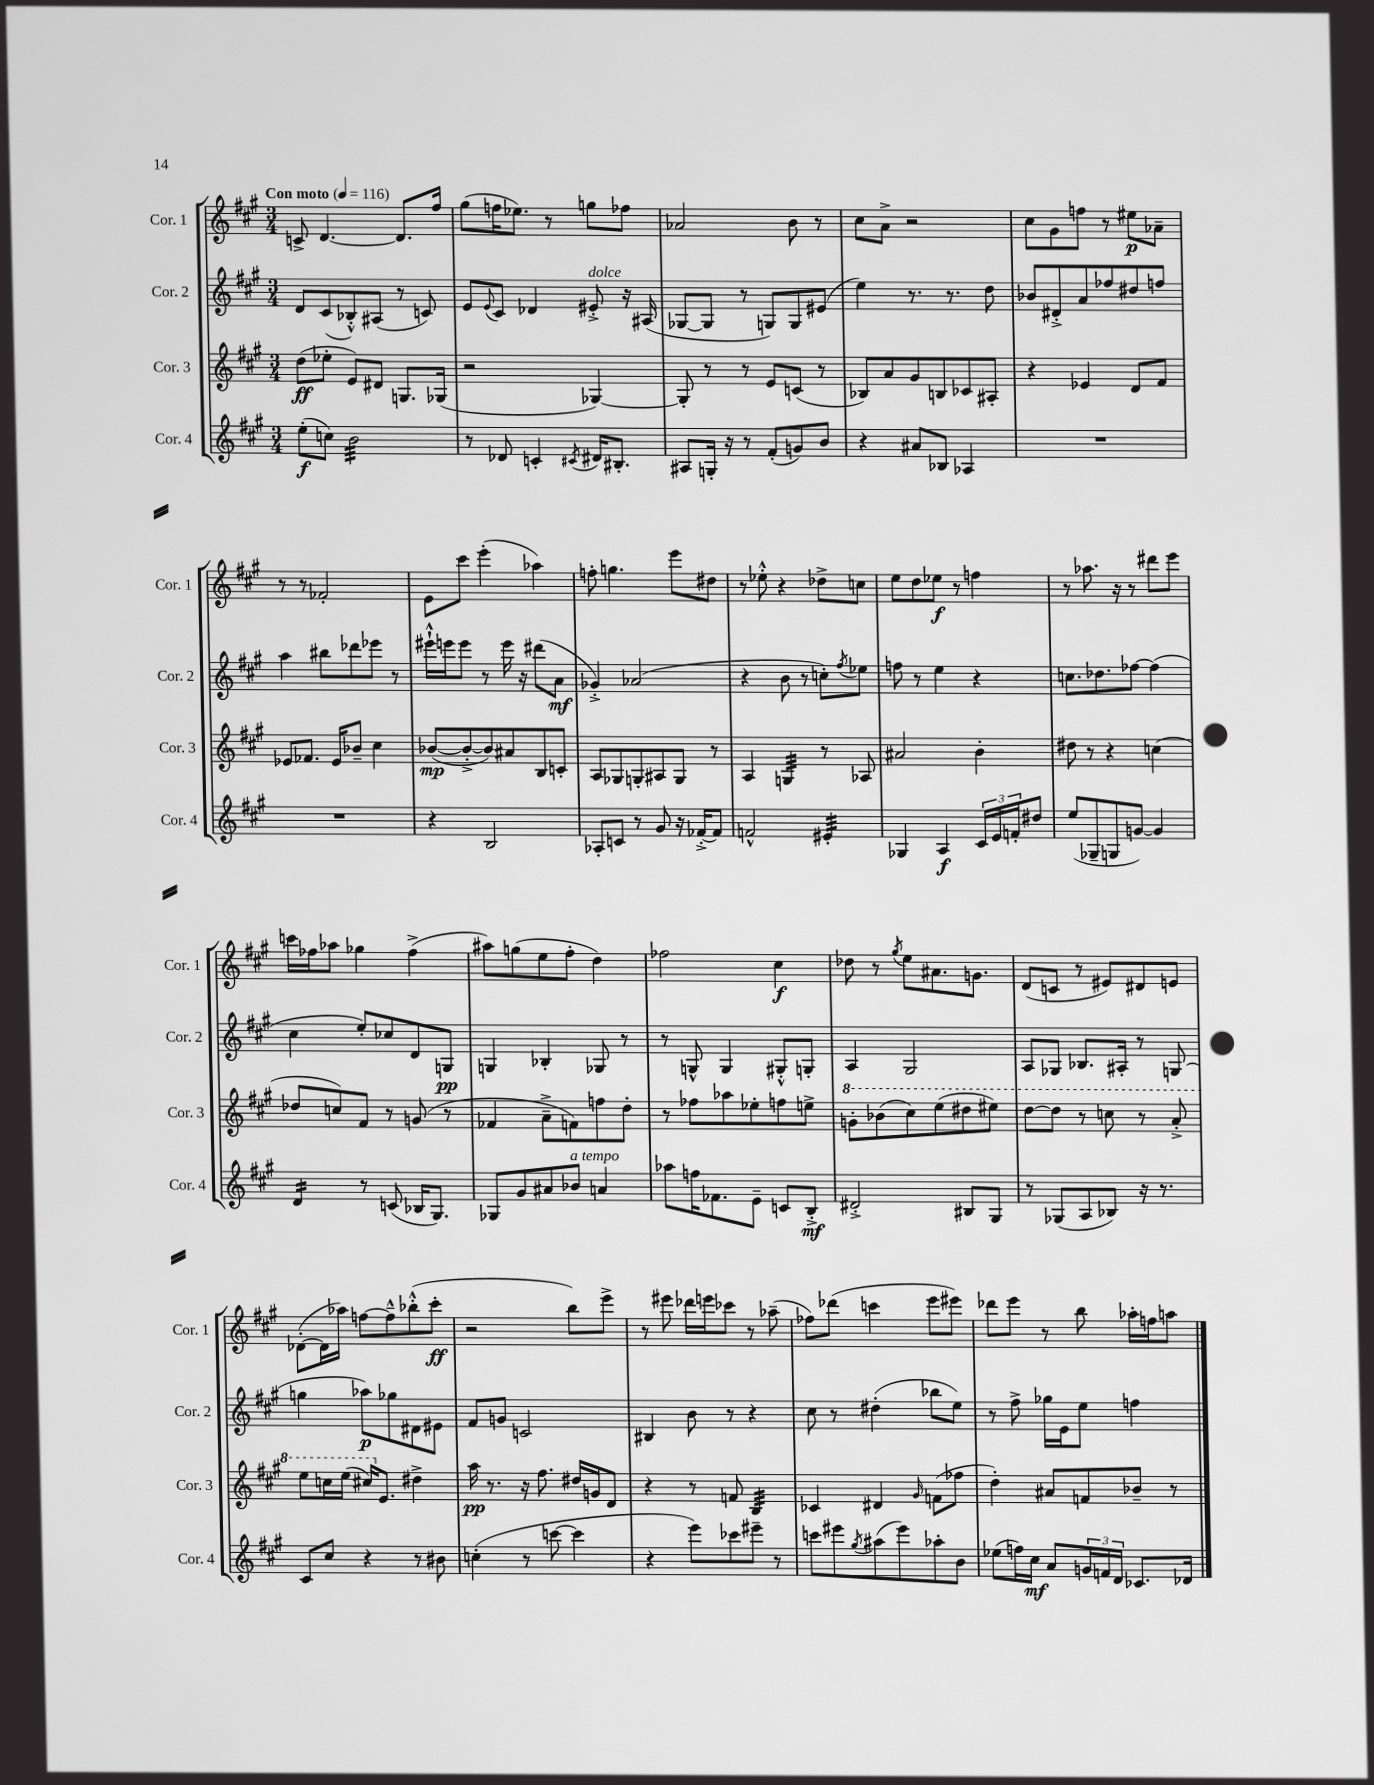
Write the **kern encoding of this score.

**kern	**kern	**kern	**kern
*staff4	*staff3	*staff2	*staff1
*clefG2	*clefG2	*clefG2	*clefG2
*k[f#c#g#]	*k[f#c#g#]	*k[f#c#g#]	*k[f#c#g#]
*M3/4	*M3/4	*M3/4	*M3/4
*MM116	*MM116	*MM116	*MM116
(8ee'\L	(8dd\L	8d/L	8c^/
8cc\J)	8ee-'\J	(8c#/	[4.d/
2b\	8e/L)	8B-'^^/)	.
.	8d#/J	(8A#/J	.
.	8.G/L	8r	8.d/]L
.	.	8c/)	.
.	(16G-/Jk	.	16ff#/Jk
=	=	=	=
8r	2r	8e/L	(8gg#\L
.	.	8qqe/	.
8d-/	.	8c#/J	16ff\K
.	.	.	8.ee-\J)
4c'/	.	4d-/	.
.	.	.	8r
8qc#/	.	.	.
16d#/LK	[4G-/)	8e#'^/	8gg\L
8.B#'/J	.	.	.
.	.	16r	8ff-\J
.	.	(16A#/	.
=	=	=	=
8A#/L	8G-'/]	[8G-/L	2a-/
16G'/Jk	8r	8G-/]J	.
16r	.	.	.
8r	8r	8r	.
(8f#'/L	8e/L	8G/L)	.
8g/)	(8c/J	8G/	8b\
8b/J	8r	(8e#/J	8r
=	=	=	=
4r	8B-/L)	4ee\)	8cc#\L
.	8a/	.	8a^\J
8a#/L	8g#/	8.r	2r
8B-/J	8B/	.	.
.	.	8.r	.
4A-/	8c-/	.	.
.	8A#'/J	8dd\	.
=	=	=	=
2.r	4r	8b-/L	8cc#\L
.	.	8d#'^/	8g#\
.	4e-/	8a/	8ff\J
.	.	8ff-/	8r
.	8d/L	8dd#/	8ee#\L
.	8f#/J	8ff/J	8a-~\J
=	=	=	=
2.r	8e-/L	4aa\	8r
.	8.f-/J	.	8r
.	.	8bb#\L	2f-'/
.	16e-/LK	.	.
.	8b-~/J	8ddd-\	.
.	4cc#\	8eee-\J	.
.	.	8r	.
=	=	=	=
4r	([8b-/L	16eee#`^^\LL	8e\L
.	.	16eee\J	.
.	8b-'^/_	8eee\J	8ccc#\J
2B/	8b-/])	8r	(4eee'\
.	8a#/	16eee\	.
.	.	16r	.
.	8B/	(8ddd#\L	4aa-\)
.	8c'/J	8a\J	.
=	=	=	=
8A-'/L	8A/L	4g-'^/)	8ff'\
8c/J	8G-/	.	4.gg\
8r	8G'/	(2a-/	.
8g#/	8A#/	.	.
16r	8G/J	.	8eee\L
[16f-'^/LK	.	.	.
8f-/]J	8r	.	8dd#\J
=	=	=	=
2f^^/	4A/	4r	8r
.	.	.	8ee-'^^\
.	4G/	8b\	4r
.	.	8r	.
4e#'/	8r	8cc'\L)	8dd-^\L
.	.	8qff#/	.
.	8A-/	8ee-\J	8cc\J
=	=	=	=
4G-/	2a#/	8ff\	8ee\L
.	.	8r	8dd\
4A/	.	4ee\	8ee-\J
.	.	.	8r
24c#/LL	4b'\	4r	4ff\
24e/	.	.	.
24f'/J	.	.	.
8dd#/J	.	.	.
=	=	=	=
(8ee/L	8dd#\	8.cc\L	8r
8G-~/	8r	.	8.aa-\
.	.	8.dd-\	.
8G/	4r	.	.
.	.	.	16r
[8g/J)	.	[8ff-\J	8r
4g/]	(4cc\	(4ff-\]	8ddd#\L
.	.	.	8eee\J
=	=	=	=
4d/	8dd-/L	4cc#\	16ccc\LL
.	.	.	16ff-\J
.	8cc/)	.	8aa-\J
8r	8f#/J	8ee'/L)	4gg-\
(8c/	8r	8cc-/	.
16B-/LK	(8g/	8d/	(4ff-^\
8.G#/J)	.	.	.
.	8r	8G/J	.
=	=	=	=
8G-/L	4f-/	4G/	8aa#\L)
8g#/	.	.	(8gg\
8a#/	8a~^\L	4B-'/	8ee\
8b-/J	8f\)	.	8ff#'\J
4a/	8ff\	8G-/	4dd\)
.	8dd'\J	8r	.
=	=	=	=
8aa-\L	8r	8r	2ff-\
16ff\K	8ff-\L	8G^^/	.
8.f-\	.	.	.
.	8aa-\	4G/	.
8e~\J	8ee-'\	.	.
8c/L	8ff\	8G#'^^/L	4cc#\
8B'^/J	8ee^\J	8G'/J	.
=	=	=	=
2d#'^/	8gg'\L	4A/	8dd-\
.	(8bb-\	.	8r
.	.	.	8qgg#/
.	8ccc#\)	2G#/	8ee\L
.	(8eee\	.	8.a#\
8B#/L	8ddd#\	.	.
.	.	.	8.g\J
8G#/J	8eee#\J)	.	.
=	=	=	=
8r	[8ddd\L	8A/L	(8d/L
(8G-/L	8ddd\]J	8G-/J	8c/J
8A/	8r	8.B-/L	8r
8B-/J)	8ccc\	.	8e#/L)
.	.	16A#'/Jk	.
16r	8r	8r	8d#/
8.r	.	.	.
.	8aa'^/	(8G/	8e/J
=	=	=	=
8c#/L	8eee\L	4gg\	([8d-'\L
8cc#/J	16ccc\L	.	16d-\]L
.	(16eee\JJ	.	16aa-\JJ)
4r	16ccc#/LK)	8aa-\L)	[8ff\L
.	8.e/J	.	.
.	.	8gg-\	8ff~^^\]
8r	4dd#^\	8d#\	(8bb-'^^\
8b#\	.	8e#\J	8ccc#'\J
=	=	=	=
(4cc'\	16aa\	8f#/L	2r
.	8.r	.	.
.	.	8g/J	.
8r	16r	2c/	.
.	8.ff#\	.	.
[8ccc\	.	.	.
4ccc\]	16dd#/LL	.	8bb\L)
.	16g/J	.	.
.	8d/J	.	8eee^\J
=	=	=	=
4r	4r	4B#/	8r
.	.	.	8eee#\
8eee\L)	8r	8b\	16ddd-\LL
.	.	.	16eee\J
8ccc-\	8f/	8r	8ccc-\J
8eee#~\J	4B/	4r	8r
8r	.	.	(8aa-~\
=	=	=	=
8ccc\L	4c-/	8cc#\	8ff-\L)
8eee#\	.	8r	(8ddd-\J
8qgg#/	.	.	.
(8aa#\	4d#/	(4dd#'\	4ccc\
8eee#\)	.	.	.
.	16qqg#/	.	.
8aa-'\	(8f\L	8bb-\L	8eee\L
8b\J	8ff-\J	8ee\J)	8eee#\J)
=	=	=	=
(8ee-\L	4dd'\)	8r	8ddd-\L
16ff\L)	.	8ff#^\	8eee\J
16cc#\JJ	.	.	.
8a/L	8a#/L	16gg-\LL	8r
.	.	16e\J	.
24g/L	8f/	8ee\J	8bb\
24f/	.	.	.
24d/JJ	.	.	.
8.c-/L	8b-~/J	4ff\	16aa-'\LL
.	.	.	16ff\J
.	8r	.	8aa\J
16d-/Jk	.	.	.
==	==	==	==
*-	*-	*-	*-
